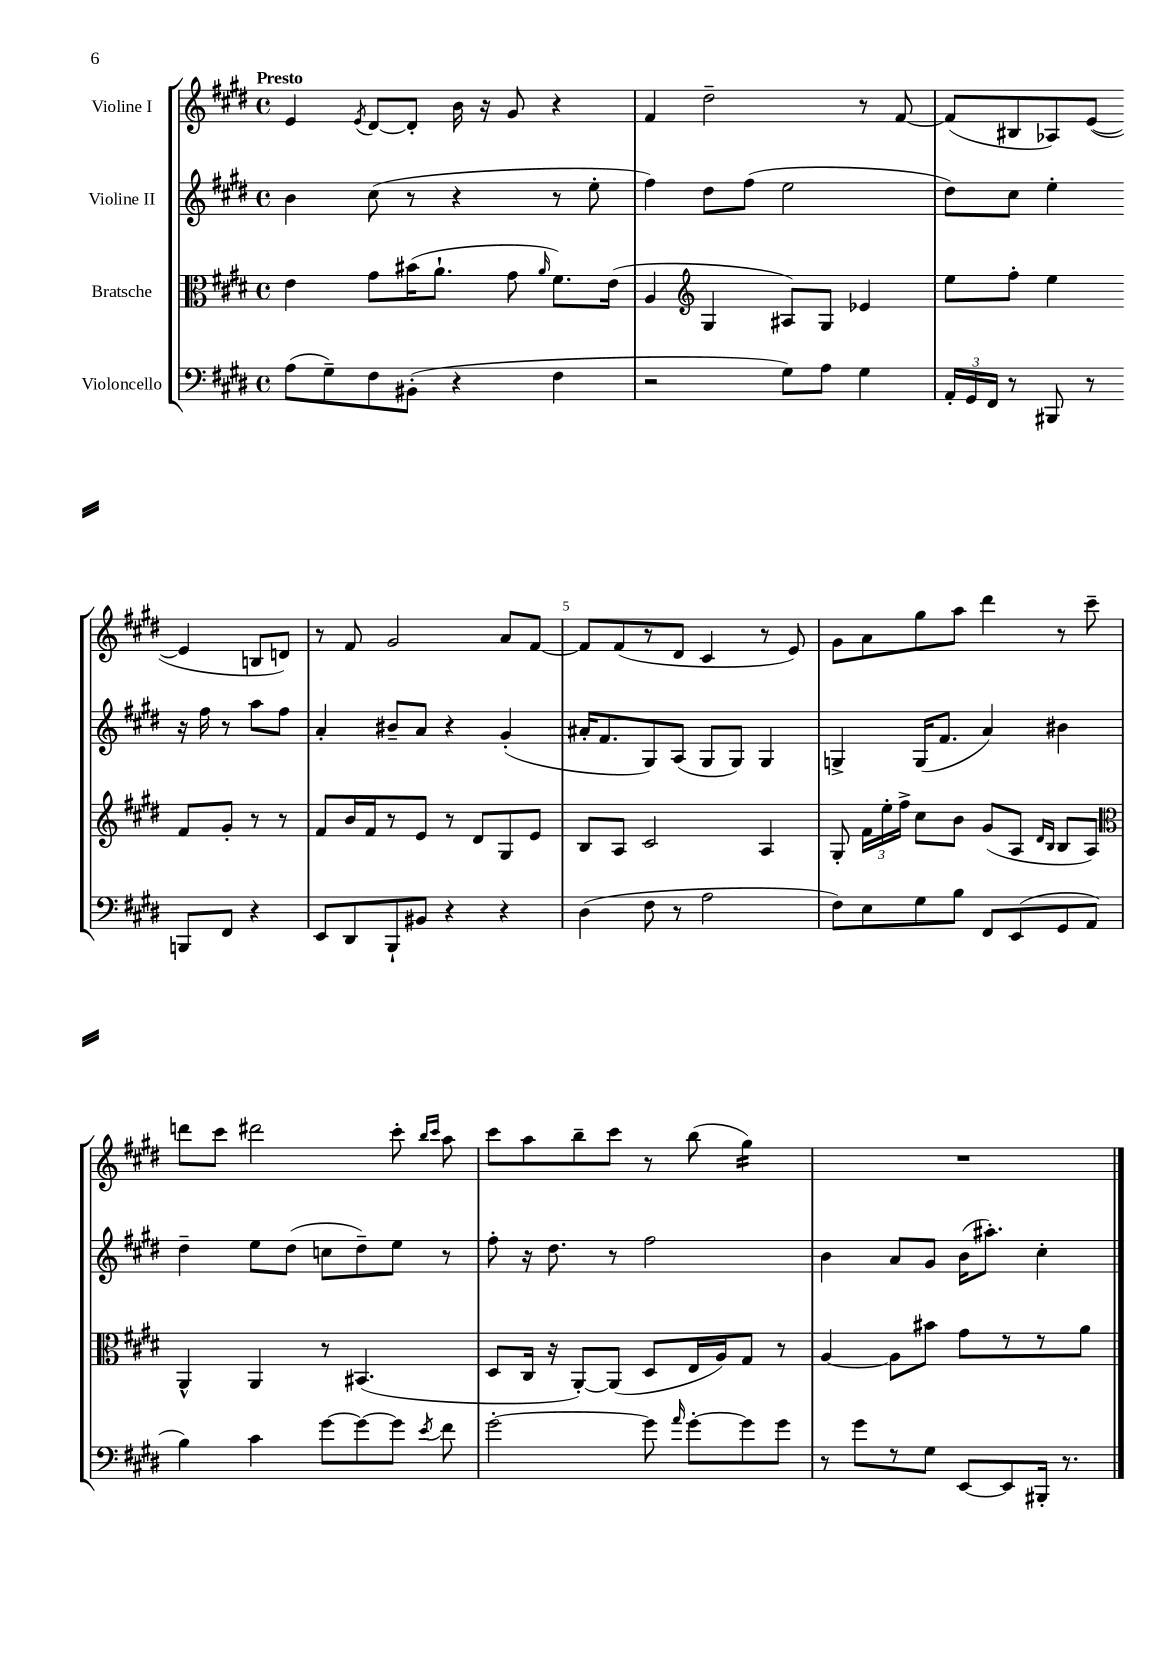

**kern	**kern	**kern	**kern
*staff4	*staff3	*staff2	*staff1
*clefF4	*clefC3	*clefG2	*clefG2
*k[f#c#g#d#]	*k[f#c#g#d#]	*k[f#c#g#d#]	*k[f#c#g#d#]
*M4/4	*M4/4	*M4/4	*M4/4
*met(c)	*met(c)	*met(c)	*met(c)
(8A	4e	4b	4e
8G#~)	.	.	.
.	.	.	8qe
8F#	8g#	(8cc#	[8d#
(8BB#'	(16b#	8r	8d#']
.	8.a`	.	.
4r	.	4r	16b
.	.	.	16r
.	8g#	.	8g#
.	16qqa	.	.
4F#	8.f#)	8r	4r
.	.	8ee'	.
.	(16e	.	.
=	=	=	=
2r	4A	4ff#)	4f#
*	*clefG2	*	*
.	4G#	8dd#	2dd#~
.	.	(8ff#	.
8G#)	8A#)	2ee	.
8A	8G#	.	.
4G#	4e-	.	8r
.	.	.	[8f#
=	=	=	=
24AA'	8ee	8dd#)	(8f#]
24GG#	.	.	.
24FF#	.	.	.
8r	8ff#'	8cc#	8B#
8BBB#	4ee	4ee'	8A-)
8r	.	.	([8e
8BBB	8f#	16r	4e]
.	.	16ff#	.
8FF#	8g#'	8r	.
4r	8r	8aa	8B
.	8r	8ff#	8d)
=	=	=	=
8EE	8f#	4a'	8r
8DD#	16b	.	8f#
.	16f#	.	.
8BBB`	8r	8b#~	2g#
8BB#	8e	8a	.
4r	8r	4r	.
.	8d#	.	.
4r	8G#	(4g#'	8a
.	8e	.	[8f#
=	=	=	=
(4D#	8B	16a#'	8f#]
.	.	8.f#	.
.	8A	.	(8f#
8F#	2c#	8G#)	8r
8r	.	(8A	8d#
2A	.	8G#	4c#
.	.	8G#)	.
.	4A	4G#	8r
.	.	.	8e)
=	=	=	=
8F#)	8G#'	4G^	8g#
8E	24f#	.	8a
.	24ee'	.	.
.	24ff#^	.	.
8G#	8cc#	(16G	8gg#
.	.	8.f#	.
8B	8b	.	8aa
8FF#	(8g#	4a)	4ddd#
(8EE	8A	.	.
.	16qqd#	.	.
.	16qqB	.	.
8GG#	8B	4b#	8r
8AA	8A)	.	8ccc#~
=	=	=	=
*	*clefC3	*	*
4B)	4AA^^	4dd#~	8ddd
.	.	.	8ccc#
4c#	4AA	8ee	2ddd#
.	.	(8dd#	.
[8g#	8r	8cc	.
8g#_	(4.BB#	8dd#~)	.
8g#]	.	8ee	8ccc#'
.	.	.	16qqbb
8qe	.	.	16qqccc#
8f#	.	8r	8aa
=	=	=	=
[2g#'	8D#	8ff#'	8ccc#
.	16C#	16r	8aa
.	16r	8.dd#	.
.	[8AA')	.	8bb~
.	(8AA]	8r	8ccc#
8g#]	8D#	2ff#	8r
16qqa	.	.	.
[8g#'	16E	.	(8bb
.	16A)	.	.
8g#]	8G#	.	4gg#)
8g#	8r	.	.
=	=	=	=
8r	[4A	4b	1r
8g#	.	.	.
8r	8A]	8a	.
8G#	8b#	8g#	.
[8EE	8g#	(16b	.
.	.	8.aa#')	.
8EE]	8r	.	.
16BBB#'	8r	4cc#'	.
8.r	.	.	.
.	8a	.	.
==	==	==	==
*-	*-	*-	*-
